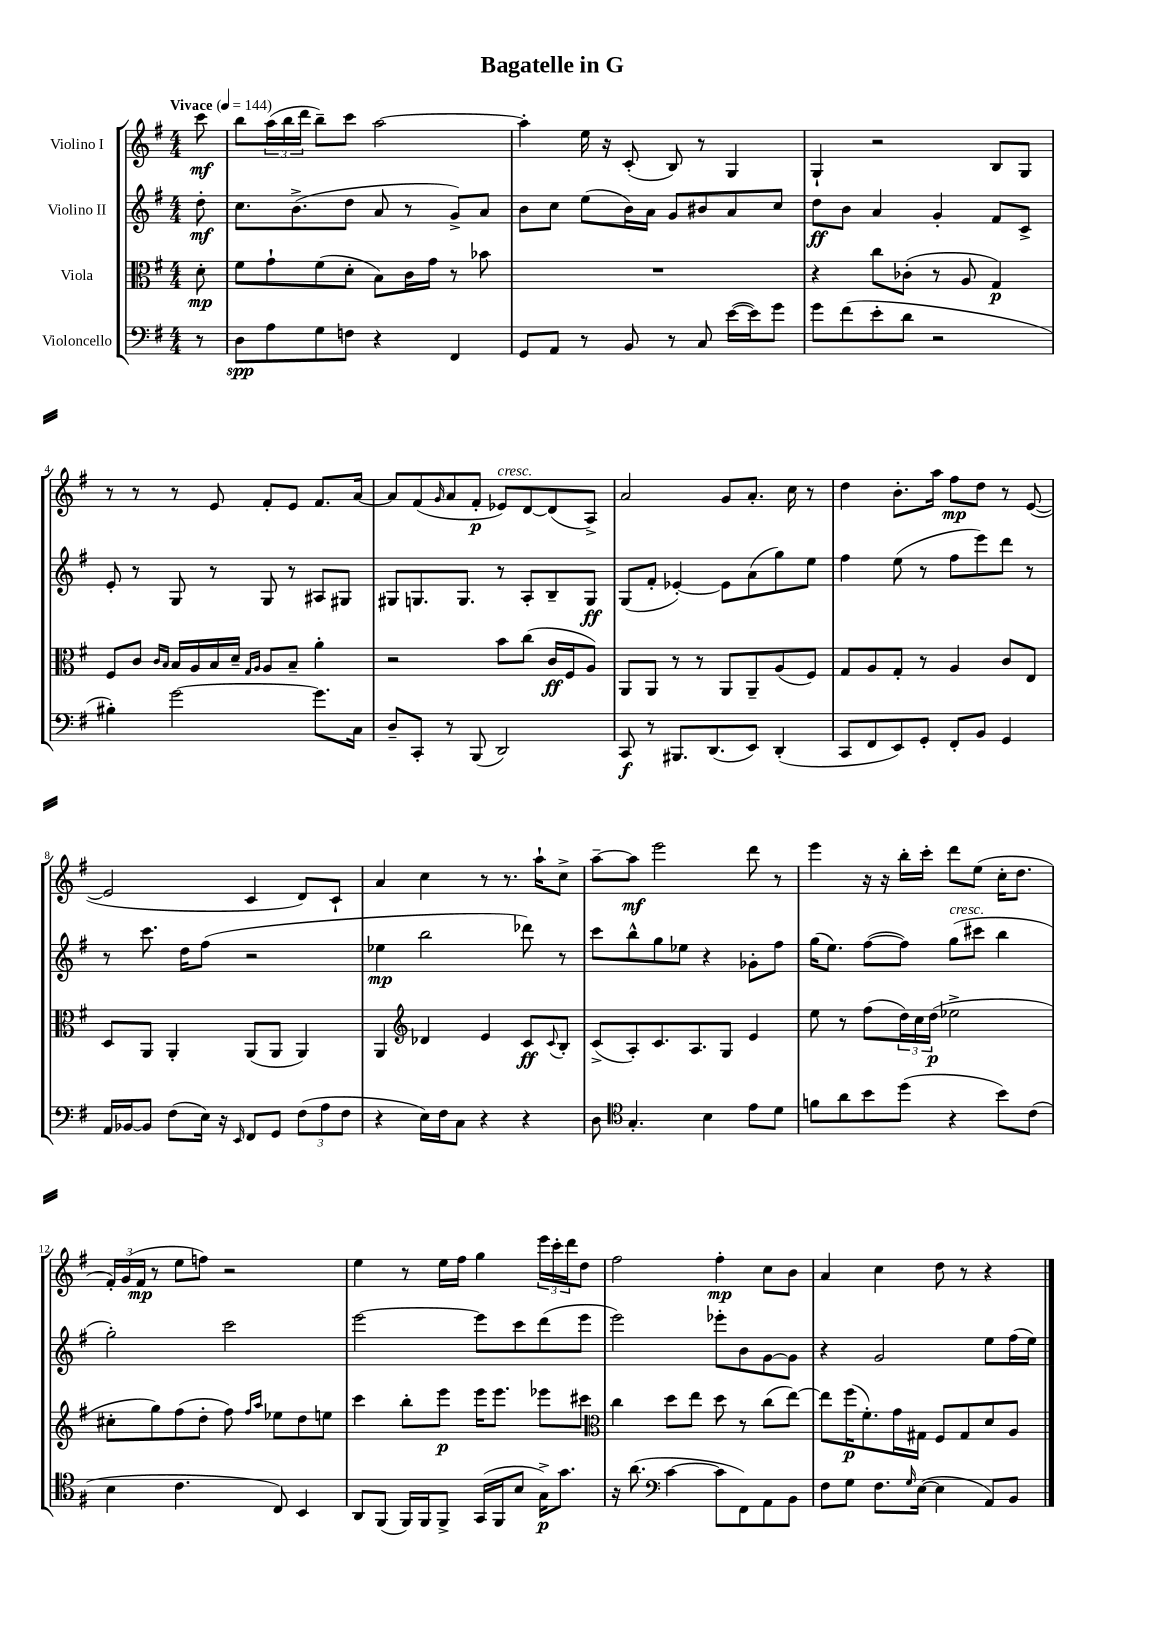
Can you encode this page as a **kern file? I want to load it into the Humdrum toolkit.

**kern	**dynam	**kern	**dynam	**kern	**dynam	**kern	**dynam
*part4	*part4	*part3	*part3	*part2	*part2	*part1	*part1
*staff4	*staff4	*staff3	*staff3	*staff2	*staff2	*staff1	*staff1
*I"Violoncello	*	*I"Viola	*	*I"Violino II	*	*I"Violino I	*
*clefF4	*	*clefC3	*	*clefG2	*	*clefG2	*
*k[f#]	*	*k[f#]	*	*k[f#]	*	*k[f#]	*
*M4/4	*	*M4/4	*	*M4/4	*	*M4/4	*
*MM144	*	*MM144	*	*MM144	*	*MM144	*
=	=	=	=	=	=	=	=
!	!	!	!	!	!	!LO:TX:a:B:t=Vivace	!
8r	.	8d'\	mp	8dd'\	mf	8ccc\	mf
=1	=1	=1	=1	=1	=1	=1	=1
8D\L	spp	8f#\L	.	8.cc\L	.	8bb\L	.
8A\	.	8g`\	.	.	.	(24aa\L	.
.	.	.	.	.	.	24bb\	.
.	.	.	.	(8.b^\	.	.	.
.	.	.	.	.	.	24ddd\JJ	.
8G\	.	(8f#\	.	.	.	8bb~\L)	.
8Fn\J	.	8d'\J	.	8dd\J	.	8ccc\J	.
4r	.	8B\L)	.	8a/	.	[2aa\	.
.	.	16c\L	.	8r	.	.	.
.	.	16g\JJ	.	.	.	.	.
4FF#/	.	8r	.	8g^/L)	.	.	.
.	.	8b-X\	.	8a/J	.	.	.
=2	=2	=2	=2	=2	=2	=2	=2
8GG/L	.	1r	.	8b\L	.	4aa'\]	.
8AA/J	.	.	.	8cc\J	.	.	.
8r	.	.	.	(8ee\L	.	16ee\	.
.	.	.	.	.	.	16r	.
8BB/	.	.	.	16b\L)	.	(8c'/	.
.	.	.	.	16a\JJ	.	.	.
8r	.	.	.	8g/L	.	8B/)	.
8C/	.	.	.	8b#X/	.	8r	.
([16e\LL	.	.	.	8a/	.	4G/	.
16e\J])	.	.	.	.	.	.	.
8g\J	.	.	.	8cc/J	.	.	.
=3	=3	=3	=3	=3	=3	=3	=3
8g\L	.	4r	.	8dd\L	ff	4G`/	.
(8f#\	.	.	.	8b\J	.	.	.
8e'\	.	8cc\L	.	4a/	.	2r	.
8d\J	.	(8c-X'\J	.	.	.	.	.
2r	.	8r	.	4g'/	.	.	.
.	.	8A/	.	.	.	.	.
.	.	4G/)	p	8f#/L	.	8B/L	.
.	.	.	.	8c^/J	.	8G/J	.
!!LO:LB:g=z
=4	=4	=4	=4	=4	=4	=4	=4
4B#X'\)	.	8F#/L	.	8e'/	.	8r	.
.	.	8c/J	.	8r	.	8r	.
.	.	16qqc/LL	.	.	.	.	.
.	.	16qqB/JJ	.	.	.	.	.
[2g\	.	16B/LL	.	8G/	.	8r	.
.	.	16A/	.	.	.	.	.
.	.	16B/	.	8r	.	8e/	.
.	.	16d~/JJ	.	.	.	.	.
.	.	16qqG/LL	.	.	.	.	.
.	.	16qqA/JJ	.	.	.	.	.
.	.	8A/L	.	8G/	.	8f#'/L	.
.	.	8B~/J	.	8r	.	8e/J	.
8.g\L]	.	4a'\	.	8A#X/L	.	8.f#/L	.
.	.	.	.	8G#X/J	.	.	.
16C\Jk	.	.	.	.	.	[16a/Jk	.
=5	=5	=5	=5	=5	=5	=5	=5
8D~/L	.	2r	.	8G#X/L	.	8a/L]	.
8CC'/J	.	.	.	8.Gn/	.	(8f#/	.
.	.	.	.	.	.	16qqg/	.
8r	.	.	.	.	.	8a/	.
.	.	.	.	8.G/J	.	.	.
(8BBB/	.	.	.	.	.	8f#'/J	p
!	!	!	!	!	!	!LO:TX:a:i:t=cresc.	!
2DD/)	.	8b\L	.	8r	.	8e-X/L)	.
.	.	(8cc\J	.	8A'/L	.	[8d/	.
.	.	16c/LL	ff	8B~/	.	(8d/]	.
.	.	16F#/J	.	.	.	.	.
.	.	8A/J)	.	8G/J	ff	8A^/J)	.
=6	=6	=6	=6	=6	=6	=6	=6
8CC/	f	8AA/L	.	(8G/L	.	2a/	.
8r	.	8AA/J	.	8f#'/J	.	.	.
8.BBB#X/L	.	8r	.	[4e-X'/)	.	.	.
.	.	8r	.	.	.	.	.
(8.DD/	.	.	.	.	.	.	.
.	.	8AA/L	.	8e-\L]	.	8g/L	.
8EE/J)	.	8AA~/	.	(8a\	.	8.a'/J	.
(4DD'/	.	(8A/	.	8gg\)	.	.	.
.	.	.	.	.	.	16cc\	.
.	.	8F#/J)	.	8ee\J	.	8r	.
=7	=7	=7	=7	=7	=7	=7	=7
8CC/L	.	8G/L	.	4ff#\	.	4dd\	.
8FF#/	.	8A/	.	.	.	.	.
8EE/)	.	8G'/J	.	(8ee\	.	8.b'\L	.
8GG'/J	.	8r	.	8r	.	.	.
.	.	.	.	.	.	16aa\Jk	.
8FF#'/L	.	4A/	.	8ff#\L	.	8ff#\L	mp
8BB/J	.	.	.	8eee\)	.	8dd\J	.
4GG/	.	8c/L	.	8ddd\J	.	8r	.
.	.	8E/J	.	8r	.	([8e/	.
!!LO:LB:g=z
=8	=8	=8	=8	=8	=8	=8	=8
16AA/LL	.	8D/L	.	8r	.	2e/]	.
[16BB-X/J	.	.	.	.	.	.	.
8BB-/J]	.	8AA/J	.	8.ccc\	.	.	.
(8F#\L	.	4AA'/	.	.	.	.	.
.	.	.	.	16dd\KL	.	.	.
16E\Jk)	.	.	.	(8ff#\J	.	.	.
16r	.	.	.	.	.	.	.
16qqEE/	.	.	.	.	.	.	.
8FF#/L	.	(8AA/L	.	2r	.	4c/	.
8GG/J	.	8AA/J	.	.	.	.	.
(12F#\L	.	4AA/)	.	.	.	8d/L)	.
12A\	.	.	.	.	.	.	.
.	.	.	.	.	.	8c`/J	.
12F#\J	.	.	.	.	.	.	.
=9	=9	=9	=9	=9	=9	=9	=9
4r	.	4AA/	.	4ee-X\	mp	4a/	.
*	*	*clefG2	*	*	*	*	*
16E\LL)	.	4d-X/	.	2bb\	.	4cc\	.
16F#\J	.	.	.	.	.	.	.
8C\J	.	.	.	.	.	.	.
4r	.	4e/	.	.	.	8r	.
.	.	.	.	.	.	8.r	.
4r	.	8c/L	ff	8ddd-X\)	.	.	.
.	.	.	.	.	.	16aa`\KL	.
.	.	8qqc/	.	.	.	.	.
.	.	8B'/J	.	8r	.	8cc^\J	.
=10	=10	=10	=10	=10	=10	=10	=10
8D\	.	(8c^/L	.	8ccc\L	.	[8aa~\L	.
*clefC4	*	*	*	*	*	*	*
4.G'/	.	8A'/)	.	8bb^^\	.	8aa\J]	mf
.	.	8.c/	.	8gg\	.	2eee\	.
.	.	.	.	8ee-X\J	.	.	.
.	.	8.A/	.	.	.	.	.
4B\	.	.	.	4r	.	.	.
.	.	8G/J	.	.	.	.	.
8e\L	.	4e/	.	8g-X'\L	.	8ddd\	.
8d\J	.	.	.	8ff#\J	.	8r	.
=11	=11	=11	=11	=11	=11	=11	=11
8fn\L	.	8ee\	.	(16gg\KL	.	4eee\	.
.	.	.	.	8.ee\J)	.	.	.
8a\	.	8r	.	.	.	.	.
8b\	.	(8ff#\L	.	([8ff#\L	.	16r	.
.	.	.	.	.	.	16r	.
(8dd\J	.	24dd\L)	.	8ff#\J])	.	16bb'\LL	.
.	.	24cc\	.	.	.	.	.
.	.	.	.	.	.	16ccc'\JJ	.
.	.	(24dd\JJ	p	.	.	.	.
!	!	!	!	!LO:TX:a:i:t=cresc.	!	!	!
4r	.	2ee-X^\	.	(8gg\L	.	8ddd\L	.
.	.	.	.	8ccc#X\J	.	(8ee\J	.
8b\L)	.	.	.	4bb\	.	16cc'\KL	.
.	.	.	.	.	.	8.dd\J	.
(8c\J	.	.	.	.	.	.	.
!!LO:LB:g=z
=12	=12	=12	=12	=12	=12	=12	=12
4B\	.	8cc#X'\L	.	2gg'\)	.	24f#'/LL)	.
.	.	.	.	.	.	(24g/	.
.	.	.	.	.	.	24f#/JJ	mp
.	.	8gg\)	.	.	.	8r	.
4.c\	.	(8ff#\	.	.	.	8ee\L	.
.	.	8dd'\J	.	.	.	8ffn\J)	.
.	.	8ff#\)	.	2ccc\	.	2r	.
.	.	16qqff#/LL	.	.	.	.	.
.	.	16qqaa/JJ	.	.	.	.	.
8C/)	.	8ee-X\L	.	.	.	.	.
4BB/	.	8dd\	.	.	.	.	.
.	.	8een\J	.	.	.	.	.
=13	=13	=13	=13	=13	=13	=13	=13
8AA/L	.	4ccc\	.	[2eee\	.	4ee\	.
(8FF#/J	.	.	.	.	.	.	.
16FF#/LL)	.	8bb'\L	.	.	.	8r	.
16FF#/J	.	.	.	.	.	.	.
8FF#^/J	.	8eee\J	p	.	.	16ee\LL	.
.	.	.	.	.	.	16ff#\JJ	.
(16GG/LL	.	16eee\KL	.	8eee\L]	.	4gg\	.
16FF#/J	.	8.eee\J	.	.	.	.	.
8B/J	.	.	.	8ccc\	.	.	.
16G^\KL)	p	8eee-X\L	.	(8ddd\	.	24eee\LL	.
.	.	.	.	.	.	24ccc'\	.
8.g\J	.	.	.	.	.	.	.
.	.	.	.	.	.	24ddd\J	.
.	.	8ccc#X\J	.	8eee\J	.	8dd\J	.
=14	=14	=14	=14	=14	=14	=14	=14
*	*	*clefC3	*	*	*	*	*
16r	.	4cc\	.	2eee\)	.	2ff#\	.
(8.a\	.	.	.	.	.	.	.
*clefF4	*	*	*	*	*	*	*
[4c\	.	8dd\L	.	.	.	.	.
.	.	8ee\J	.	.	.	.	.
8c\L]	.	8dd\	.	8eee-X'\L	.	4ff#'\	mp
8FF#\)	.	8r	.	8b\	.	.	.
8AA\	.	(8cc\L	.	[8g\	.	8cc\L	.
8BB\J	.	[8ee\J)	.	8g\J]	.	8b\J	.
=15	=15	=15	=15	=15	=15	=15	=15
8F#\L	.	8ee\L]	.	4r	.	4a/	.
8G\J	.	(16ff#\K	p	.	.	.	.
.	.	8.f#'\)	.	.	.	.	.
8.F#\L	.	.	.	2g/	.	4cc\	.
.	.	16g\L	.	.	.	.	.
16qqG/	.	.	.	.	.	.	.
([16E\Jk	.	16G#X\JJ	.	.	.	.	.
4E\]	.	8F#/L	.	.	.	8dd\	.
.	.	8G#/	.	.	.	8r	.
8AA/L)	.	8d/	.	8ee\L	.	4r	.
8BB/J	.	8A/J	.	(16ff#\L	.	.	.
.	.	.	.	16ee\JJ)	.	.	.
==	==	==	==	==	==	==	==
*-	*-	*-	*-	*-	*-	*-	*-
